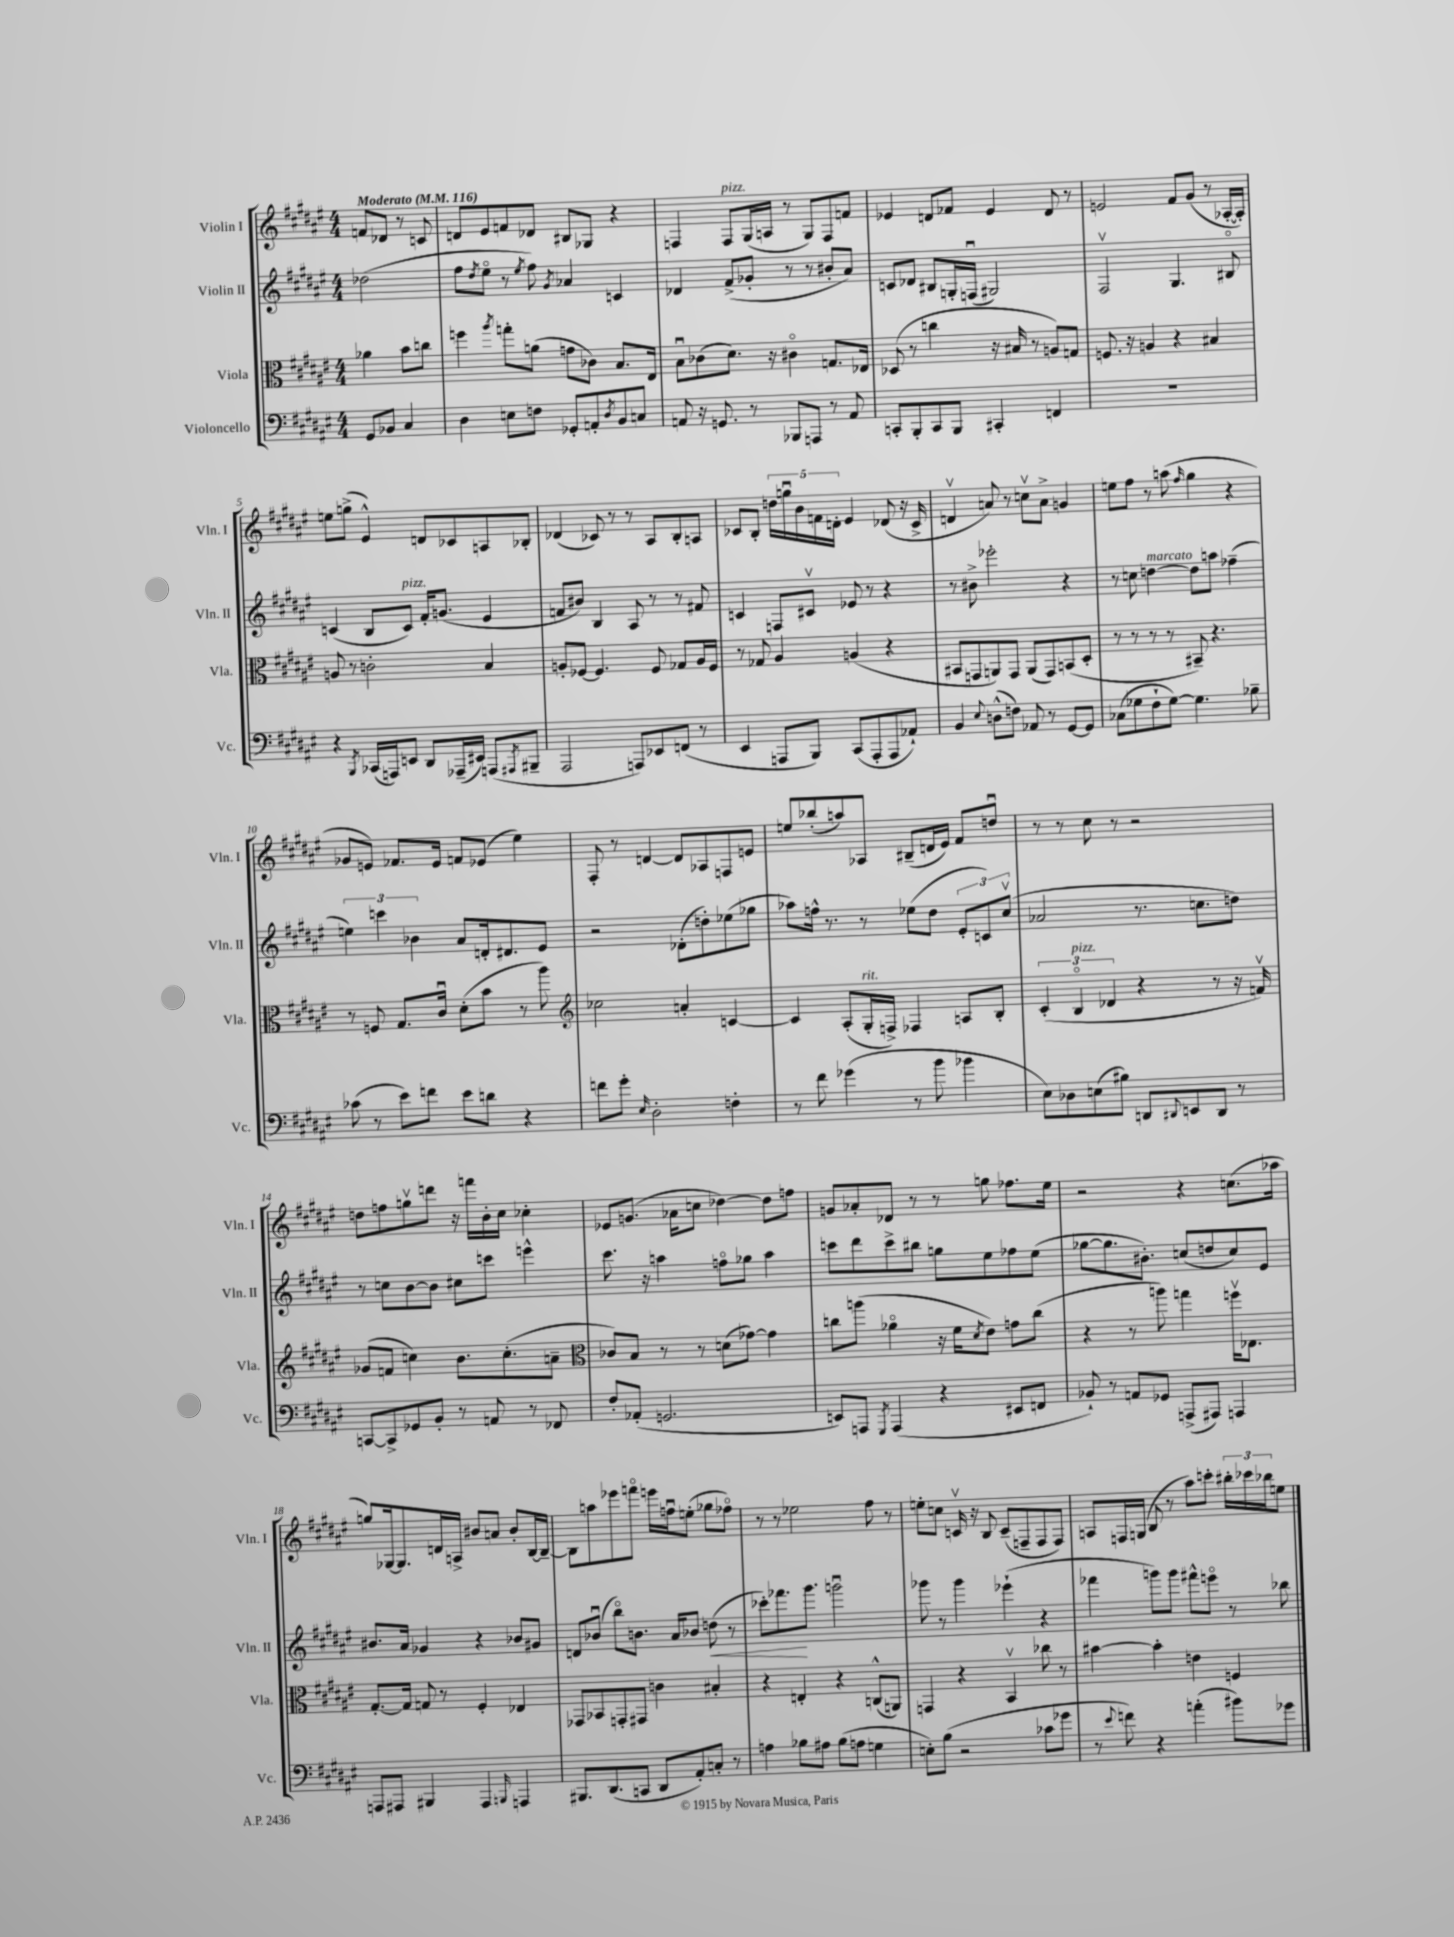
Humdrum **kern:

**kern	**kern	**kern	**kern
*staff4	*staff3	*staff2	*staff1
*clefF4	*clefC3	*clefG2	*clefG2
*k[f#c#g#d#a#e#]	*k[f#c#g#d#a#e#]	*k[f#c#g#d#a#e#]	*k[f#c#g#d#a#e#]
*M4/4	*M4/4	*M4/4	*M4/4
*MM116	*MM116	*MM116	*MM116
8GG#	4a-	(2dd-	8f
8BB-	.	.	8d-
4C#	8b	.	8r
.	8cc	.	8c
=	=	=	=
4D#	4ff	8ff#	8d
.	.	8qdd#	.
.	.	8ee#o	8e#
.	8qaa#	.	.
8E	8gg'	8r	8f
.	.	8qee#	.
8F	(8a	8ff#)	8d-
.	.	8qg#	.
8GG-'	8g	4a-	8B#
8AA'	8c-)	.	8G-
8qD#	.	.	.
8BB	8.B	4c	4r
8C	.	.	.
.	16E#	.	.
=	=	=	=
8AA	8Bu	4d-	4F
16r	(8c-	.	.
8.GG	.	.	.
.	8.d#)	(8f#^	8F
8r	.	8g-'	(16G#
.	16r	.	16A
8BBB-	4c#o	8r	8r
8AAA	.	8r	8G#)
8r	8.G	8b#'	8F
8AA	.	8a#)	8f
.	16E-	.	.
=	=	=	=
8CC'	(8D-	8c	4e-
8BBB'	8r	8d-	.
8CC	4cc	8B#	8d
8BBB	.	16G'	8f-
.	.	(16Fu	.
4CC#'	16r	2G#)	4e-
.	16B#	.	.
.	8r	.	.
4FF	8A)	.	8d
.	8G	.	8r
=	=	=	=
1r	8.F	2F#v	2e
.	16r	.	.
.	4A	.	.
.	4r	4.G#	8f#
.	.	.	(8g#
.	4B#	.	8r
.	.	8B#o	[16A-'
.	.	.	16A-'])
=	=	=	=
4r	8A	(4c	8ee
.	8r	.	(8gg^
8qBBB	.	.	.
(16CC-	2c'	8B	4e#^^)
16AAA)	.	.	.
8EE	.	8c)	.
8DD#	.	16f#'	8d
.	.	(8.g	.
(16AAA-~	.	.	8c-
16EE#)	.	.	.
(8AAA	4B	4e#	8A
8qAAA#	.	.	.
8BBB#~	.	.	8B-'
=	=	=	=
2AAA#	8A'	8f	(4d-
.	[8F-	8b#)	.
.	4.F-]	4B	8c-)
.	.	.	8r
8AAA)	.	8A#	8r
8EE-	8F-	8r	8A#
(8FF	8G-	8r	8B'
8r	16A	8f#	8A
.	16F-	.	.
=	=	=	=
4EE#	8r	4c	8c-
.	8G-	.	8B'
8AAA	4A#	8F	20dd
.	.	.	20ggu
.	.	.	20b
8BBB)	.	8c#v	.
.	.	.	20f
.	.	.	20d'
(8CC#	(4A	8e-	4e#
8AAA'	.	8r	.
8AAA	4r	4r	(8d-
8AA-`)	.	.	16r
.	.	.	16c-^
=	=	=	=
4BB	8BB#	8r	4dv
.	8GG	8b#^	.
8qqE#	.	.	.
(8D^^	8AA)	2eee-'	8a)
8F)	8GG	.	8r
8AA-	(8AA	.	8ccv
8r	8GG)	.	8a^
[8GG#	(8BB	4r	4g
8GG#]	8D#'	.	.
=	=	=	=
(8C-	8r	8r	8ee
8G-	8r	8cc	8ff#
8F#`	8r	[4dd	8r
[8G-)	8r	.	(8aa
.	.	.	16qqff#
4.G-]	8BB#~)	8dd]	4gg#
.	4.r	8aa	.
.	.	(4ff-~	4r
8B-~	.	.	.
=	=	=	=
(8c-	8r	6ee)	8g-
8r	8F	.	8e)
.	.	6ccc	.
8e#)	8.G#	.	8.f-
.	.	6b-	.
8f	.	.	.
.	16c#u	.	16e
8e#	(8d#'	8a#	8f
8d	8b	16d'	(8e-
.	.	8.d#	.
4r	8r	.	4ee#)
.	8aa#)	8e#	.
=	=	=	=
*	*clefG2	*	*
8f	2cc-	2r	8F#'
8g#'	.	.	8r
16qqE#	.	.	.
2D#'	.	.	[4d
.	4a'	(8d-'	8d]
.	.	8dd')	8A-
4F'	[4c	(8ee-	8F
.	.	8gg-	8e
=	=	=	=
8r	4c]	8aa-)	8ee
8f#	.	16ff^^	(8bb-'
.	.	8.r	.
(4g-	(8A#'	.	8aa)
.	16G#'	8r	8A-
.	16F^)	.	.
8r	4F-	(8ee-	(8B#~
8b	.	8dd#	16d
.	.	.	16e#)
4b-	8A	12e#'	8f#
.	.	12c)	.
.	8B'	.	8ddu
.	.	(12cc#v	.
=	=	=	=
8E#)	(6c#'	2a-	8r
8D-	.	.	8r
.	6Bo	.	.
(8E	.	.	8cc#
.	6d-	.	.
8B#)	.	.	8r
8DD	4r	8.r	2r
8qqDD#	.	.	.
8EE	.	.	.
.	.	8.cc	.
8DD#	8r	.	.
8r	16r	8dd)	.
.	16fv)	.	.
=	=	=	=
[8CC	(8g-	8r	8dd
8CC^]	8f	8cc	8ff
8GG-	4cc)	[8b	8ggv
8BB'	.	8b]	8ddd
8r	8.b	8cc#	16r
.	.	.	16fff
8AA	.	8ccc	16b'
.	(8.cc'	.	16cc#
8r	.	4eee^^	4cc-'
8FF-	8a~	.	.
=	=	=	=
*	*clefC3	*	*
8F#'	8c-)	8.ccc#	8e-
(8AA-'	8B	.	(8.g
.	.	16r	.
2.GG	8r	4aa	.
.	.	.	16a-
.	8r	.	8cc
.	(8d	8ffo	[4dd-)
.	[8g-)	8gg-	.
.	4g-]	4aa	8dd-]
.	.	.	8ff
=	=	=	=
8EE)	8cc	8ccc	8g
8AAA	(8aa	8ddd#	8a-'
8qGGG#	.	.	.
(4AAA	4a-o	8ccc^	8d-
.	.	8bb#	8r
4r	16r	8gg	8r
.	16f#	.	.
.	8qd#	.	.
.	8e#)	8ee#	8gg
8EE#	8g	8ff-	8.ff-
8FF	(8cc	(8ee#	.
.	.	.	16ee#
=	=	=	=
8BB-`)	4r	[8gg-	2r
8r	.	8.gg-]	.
8AA	8r	.	.
.	.	8.b#')	.
8GG-	8aa)	.	.
(8AAA^	4gg	(8cc	4r
8AAA#)	.	8dd	.
4AAA	16ffv	8cc)	(8.cc
.	8.E-	.	.
.	.	8e#	.
.	.	.	16aa-
=	=	=	=
8AAA	[8.G#'	8.b#	8gg)
8AAA#	.	.	[16G-
.	16G#]	16a#	8.G-]
4BBB#	8G	4g-	.
.	8r	.	16d
.	.	.	16A^
4AAA#	4F#'	4r	8b#
.	.	.	8a
16qqBBB	.	.	.
4AAA	4E-	8b-	8b#'
.	.	8g#	[16B
.	.	.	16B~_
=	=	=	=
8.BBB#	8GG-	8d	8B]
.	8BB-	(8b-u	8aa
(8.DD#	.	.	.
.	8GG'	8bbo)	8eee-
8CC	8GG#	8.b	8fffo
8DD#	4c	.	16eee
.	.	16a#	16ffu
8AA#')	.	8b-	(8ee'
8C'	4B#'	(8dd	8gg-
8r	.	8r	8ff-o)
=	=	=	=
4A	4r	8ccc-')	8r
.	.	8.fff-	8r
8B-	4E'	.	2ee-
.	.	8.ggg#	.
8A#	.	.	.
(8B-	4r	2gggu	.
8A	.	.	.
4G	(8C^^	.	8ff#
.	8AA)	.	8r
=	=	=	=
8E')	4GG	8ggg-	8ee'
(8B	.	8r	8cc
2r	4r	4ggg-	16cv
.	.	.	16r
.	.	.	8B
.	4BBv	(4eee-`	(8c~
.	.	.	8F~
8c-	8cc-	4r	8F
8g-	8r	.	8F)
=	=	=	=
8r	[4b#	4fff-	8A
8qqe#	.	.	.
8f)	.	.	16F
.	.	.	(16G
4r	4b#']	8ggg)	8B
.	.	8ggg	8r
(4a'	4e	8fff#^^	8aa#)
.	.	8eeeo	8ccc'
8b#)	4F	8r	24bb#'
.	.	.	24ccc-
.	.	.	24bb-
8g-	.	8bb-	8ee
==	==	==	==
*-	*-	*-	*-
